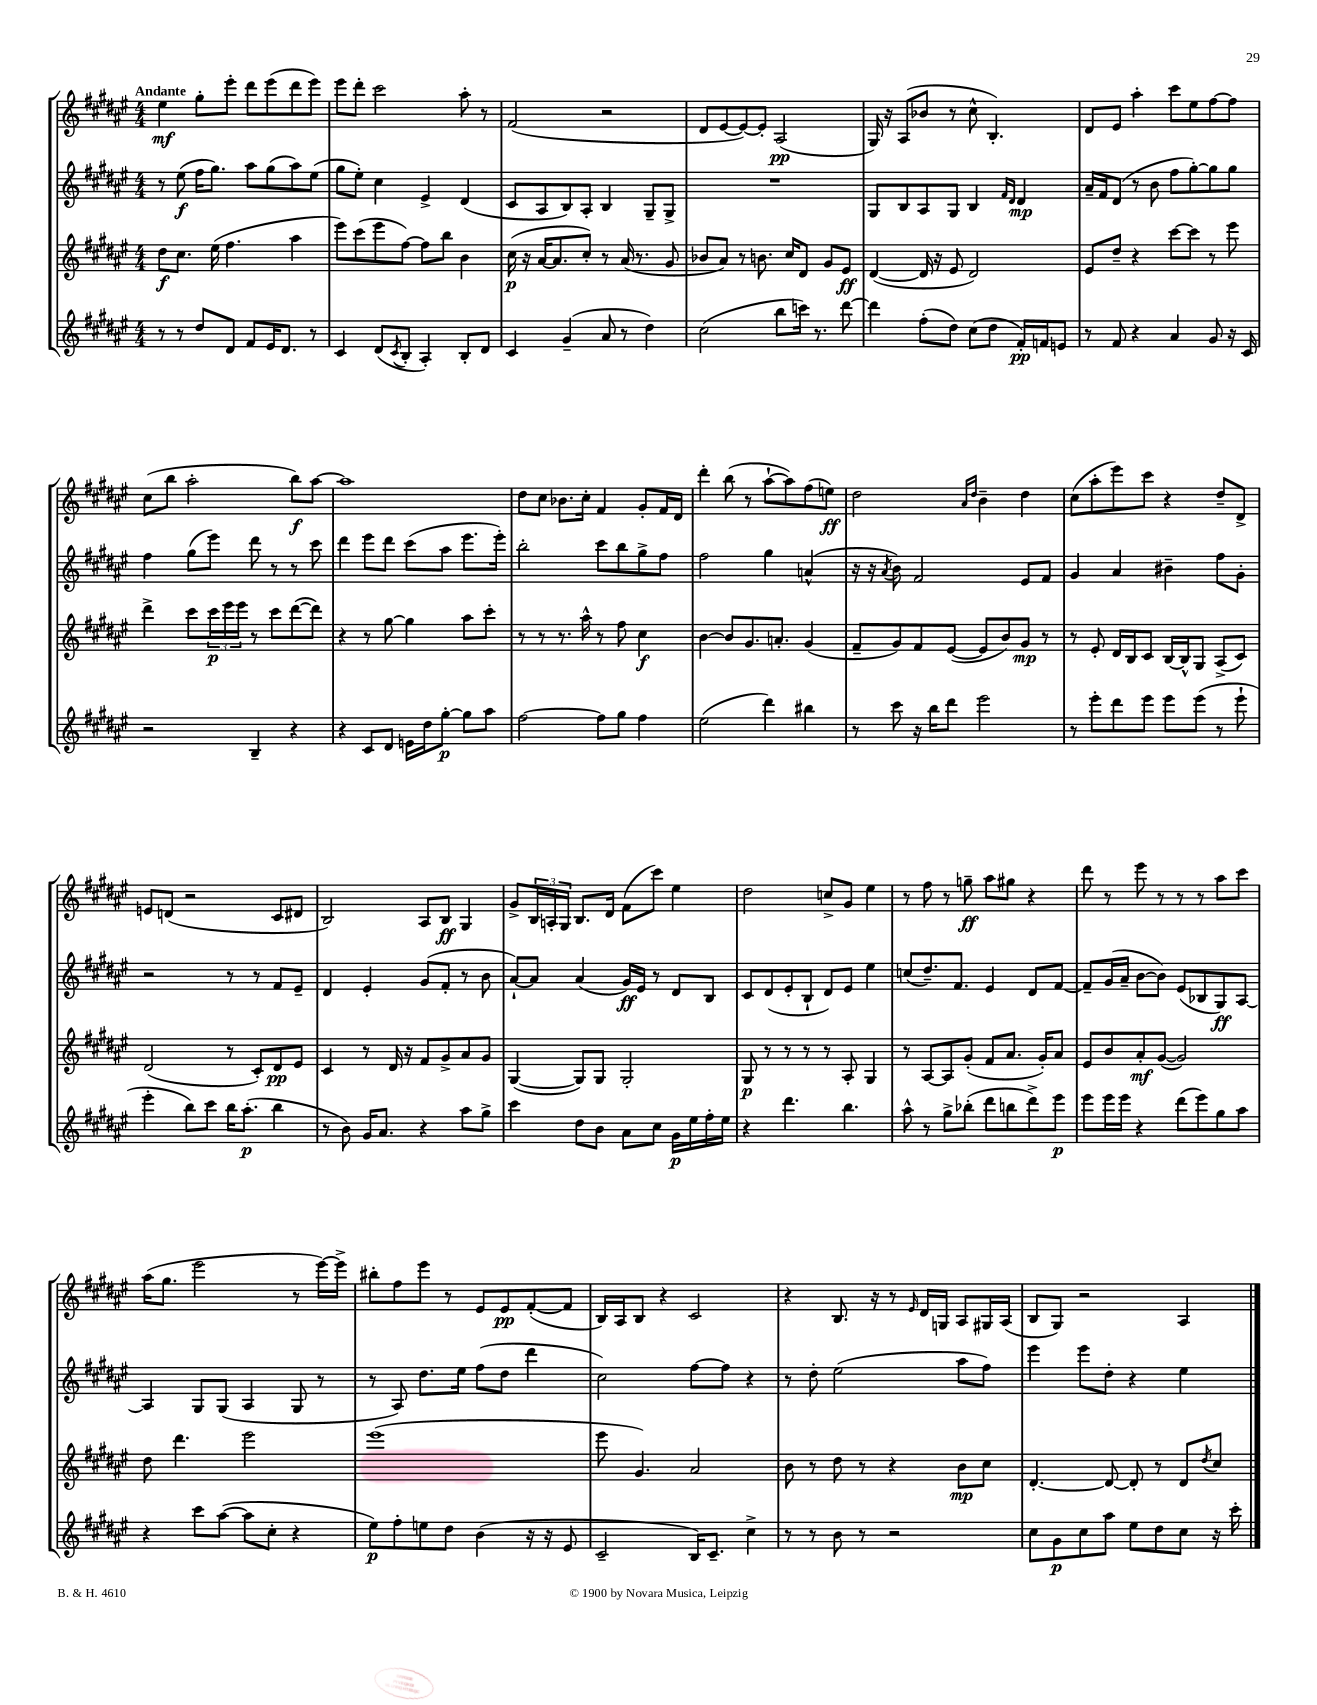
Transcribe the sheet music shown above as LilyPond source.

<<
\new StaffGroup <<
\new Staff = "s0" {
    \clef treble \key fis \major \numericTimeSignature \time 4/4 \tempo "Andante"
    eis''4\mf gis''8-. eis'''8-. dis'''8 eis'''8( dis'''8 eis'''8) |
    eis'''8 dis'''8-. cis'''2 ais''8-. r8 |
    fis'2( r2 |
    dis'8 eis'8~ eis'8~) eis'8-. ais2\pp( |
    gis16) r16 ais8( bes'8 r8 cis''8-^ b4.-.) |
    dis'8 eis'8 ais''4-. cis'''8 eis''8 fis''8~ fis''8 |
    cis''8( b''8 ais''2-. b''8\f) ais''8~ |
    ais''1 |
    dis''8 cis''8 bes'8. cis''16-. fis'4 gis'8-. fis'16 dis'16 |
    dis'''4-. b''8( r8 ais''8~-! ais''8) fis''8( e''8\ff) |
    dis''2 \grace { ais'16 dis''16 } b'4-- dis''4 |
    cis''8( ais''8-. eis'''8) cis'''8 r4 dis''8-- dis'8-> |
    e'8 d'8( r2 cis'8 dis'8 |
    b2) ais8 b8\ff gis4 |
    gis'8-> \tuplet 3/2 { b16 a16-. gis16 } b8. dis'16 fis'8( cis'''8) eis''4 |
    dis''2 c''8-> gis'8 eis''4 |
    r8 fis''8 r8 g''8--\ff ais''8 gis''8 r4 |
    dis'''8 r8 eis'''8 r8 r8 r8 ais''8 cis'''8 |
    ais''16( gis''8. eis'''2 r8 eis'''16~) eis'''16-> |
    bis''8-. fis''8 eis'''8 r8 eis'8 eis'8\pp fis'8~-.( fis'8 |
    b16) ais16 b8 r4 cis'2 |
    r4 b8. r16 r8 \grace { eis'16 } dis'16 g16 ais8 gis16 ais16( |
    b8 gis8) r2 ais4 \bar "|." |
}
\new Staff = "s1" {
    \clef treble \key fis \major \numericTimeSignature \time 4/4
    r8 eis''8\f( fis''16 gis''8.) ais''8 gis''8( ais''8) eis''8( |
    gis''8 eis''8-.) cis''4 eis'4-> dis'4( |
    cis'8 ais8 b8) ais8-. b4 gis8-- gis8-> |
    R1 |
    gis8 b8 ais8 gis8 b4 \grace { fis'16 dis'16 } dis'4\mp |
    ais'16-- fis'16 dis'8( r8 b'8 fis''8 gis''8~-.) gis''8 gis''8 |
    fis''4 gis''8( eis'''8) dis'''8 r8 r8 cis'''8 |
    dis'''4 eis'''8 dis'''8 cis'''8( ais''8 eis'''8. eis'''16-.) |
    b''2-. cis'''8 b''8 gis''8-> fis''8 |
    fis''2 gis''4 a'4-^( |
    r16 r16 \acciaccatura { ais'8 } b'8) fis'2 eis'8 fis'8 |
    gis'4 ais'4 bis'4-- fis''8 gis'8-. |
    r2 r8 r8 fis'8 eis'8-- |
    dis'4 eis'4-. gis'8( fis'8-. r8 b'8 |
    ais'8~-!) ais'8 ais'4( gis'16\ff) eis'16 r8 dis'8 b8 |
    cis'8 dis'8( eis'8-. b8-! dis'8) eis'8 eis''4 |
    c''8( dis''8.--) fis'8. eis'4 dis'8 fis'8~ |
    fis'8-- gis'16( ais'16-- b'8~ b'8) eis'8( bes8 gis8\ff) ais8~ |
    ais4 gis8 gis8( ais4 gis8 r8 |
    r8 ais8) dis''8. eis''16 fis''8( dis''8 dis'''4 |
    cis''2) fis''8~ fis''8 r4 |
    r8 dis''8-. eis''2( ais''8 fis''8) |
    eis'''4 eis'''8 dis''8-. r4 eis''4 \bar "|." |
}
\new Staff = "s2" {
    \clef treble \key fis \major \numericTimeSignature \time 4/4
    dis''8\f cis''8. eis''16( fis''4. ais''4 |
    eis'''8) cis'''8( eis'''8 fis''8~) fis''8 b''8 b'4 |
    cis''16\p( r16 ais'16~ ais'8. cis''8-.) r8 ais'16( r8. gis'8 |
    bes'8 ais'8) r8 b'8. cis''16 dis'8 gis'8 eis'8\ff |
    dis'4~( dis'16 r16 eis'8 dis'2) |
    eis'8 dis''8-- r4 cis'''8~ cis'''8 r8 eis'''8 |
    dis'''4-> cis'''8 \tuplet 3/2 { cis'''16\p eis'''16 eis'''16 } r8 cis'''8 dis'''8~( dis'''8) |
    r4 r8 gis''8~ gis''4 ais''8 cis'''8-. |
    r8 r8 r8. ais''16-^ r8 fis''8 cis''4\f |
    b'4~ b'8 gis'8. a'8.-. gis'4( |
    fis'8-- gis'8) fis'8 eis'8~( eis'8 b'8) gis'8\mp r8 |
    r8 eis'8-. dis'16 b16 cis'8 b16~ b16-^ gis8 ais8->( cis'8) |
    dis'2( r8 cis'8-.) dis'8\pp eis'8 |
    cis'4 r8 dis'16 r16 fis'8 gis'8-> ais'8 gis'8 |
    gis4~( gis8) gis8 gis2-. |
    gis8\p r8 r8 r8 r8 ais8-. gis4 |
    r8 ais8~ ais8 gis'8-.( fis'8 ais'8. gis'16-.) ais'8 |
    eis'8 b'8 ais'8-.\mf gis'8~( gis'2) |
    dis''8 dis'''4. eis'''2 |
    eis'''1( |
    eis'''8 gis'4.) ais'2 |
    b'8 r8 dis''8 r8 r4 b'8\mp cis''8 |
    dis'4.~-. dis'8~ dis'8-. r8 dis'8 \acciaccatura { dis''8 } cis''8 \bar "|." |
}
\new Staff = "s3" {
    \clef treble \key fis \major \numericTimeSignature \time 4/4
    r8 r8 dis''8 dis'8 fis'8 eis'16 dis'8. r8 |
    cis'4 dis'8( \acciaccatura { cis'8 } b8-. ais4-.) b8-. dis'8 |
    cis'4 gis'4--( ais'8 r8 dis''4) |
    cis''2( b''8 c'''16) r8. dis'''8~ |
    dis'''4 fis''8-.( dis''8) cis''8( dis''8 fis'16-.\pp) f'16 e'8 |
    r8 fis'8 r4 ais'4 gis'8 r16 cis'16 |
    r2 b4-- r4 |
    r4 cis'8 dis'8 e'16 dis''16 gis''8~-.\p gis''8 ais''8 |
    fis''2~ fis''8 gis''8 fis''4 |
    eis''2( dis'''4) bis''4 |
    r8 cis'''8 r16 b''16 dis'''8 eis'''2 |
    r8 eis'''8-. dis'''8 eis'''8 eis'''8 eis'''8( r8 eis'''8-! |
    eis'''4-. b''8) cis'''8 b''16 ais''8.-.\p( b''4 |
    r8 b'8) gis'16 ais'8. r4 ais''8 gis''8-> |
    cis'''4 dis''8 b'8 ais'8 cis''8 gis'16\p eis''16 fis''16-. eis''16 |
    r4 dis'''4. b''4. |
    ais''8-^ r8 gis''8-> bes''8-.( dis'''8 b''8 dis'''8->) eis'''8\p |
    eis'''8 eis'''16 eis'''16 r4 dis'''8( eis'''8) gis''8 ais''8 |
    r4 cis'''8 ais''8~( ais''8 cis''8-. r4 |
    eis''8\p) fis''8-. e''8 dis''8 b'4( r16 r16 eis'8 |
    cis'2-- b16) cis'8.-- cis''4-> |
    r8 r8 b'8 r8 r2 |
    cis''8 gis'8\p cis''8 ais''8 eis''8 dis''8 cis''8 r16 cis'''16-. \bar "|." |
}
>>
>>
\layout { \context { \Score \remove "Bar_number_engraver" } }
